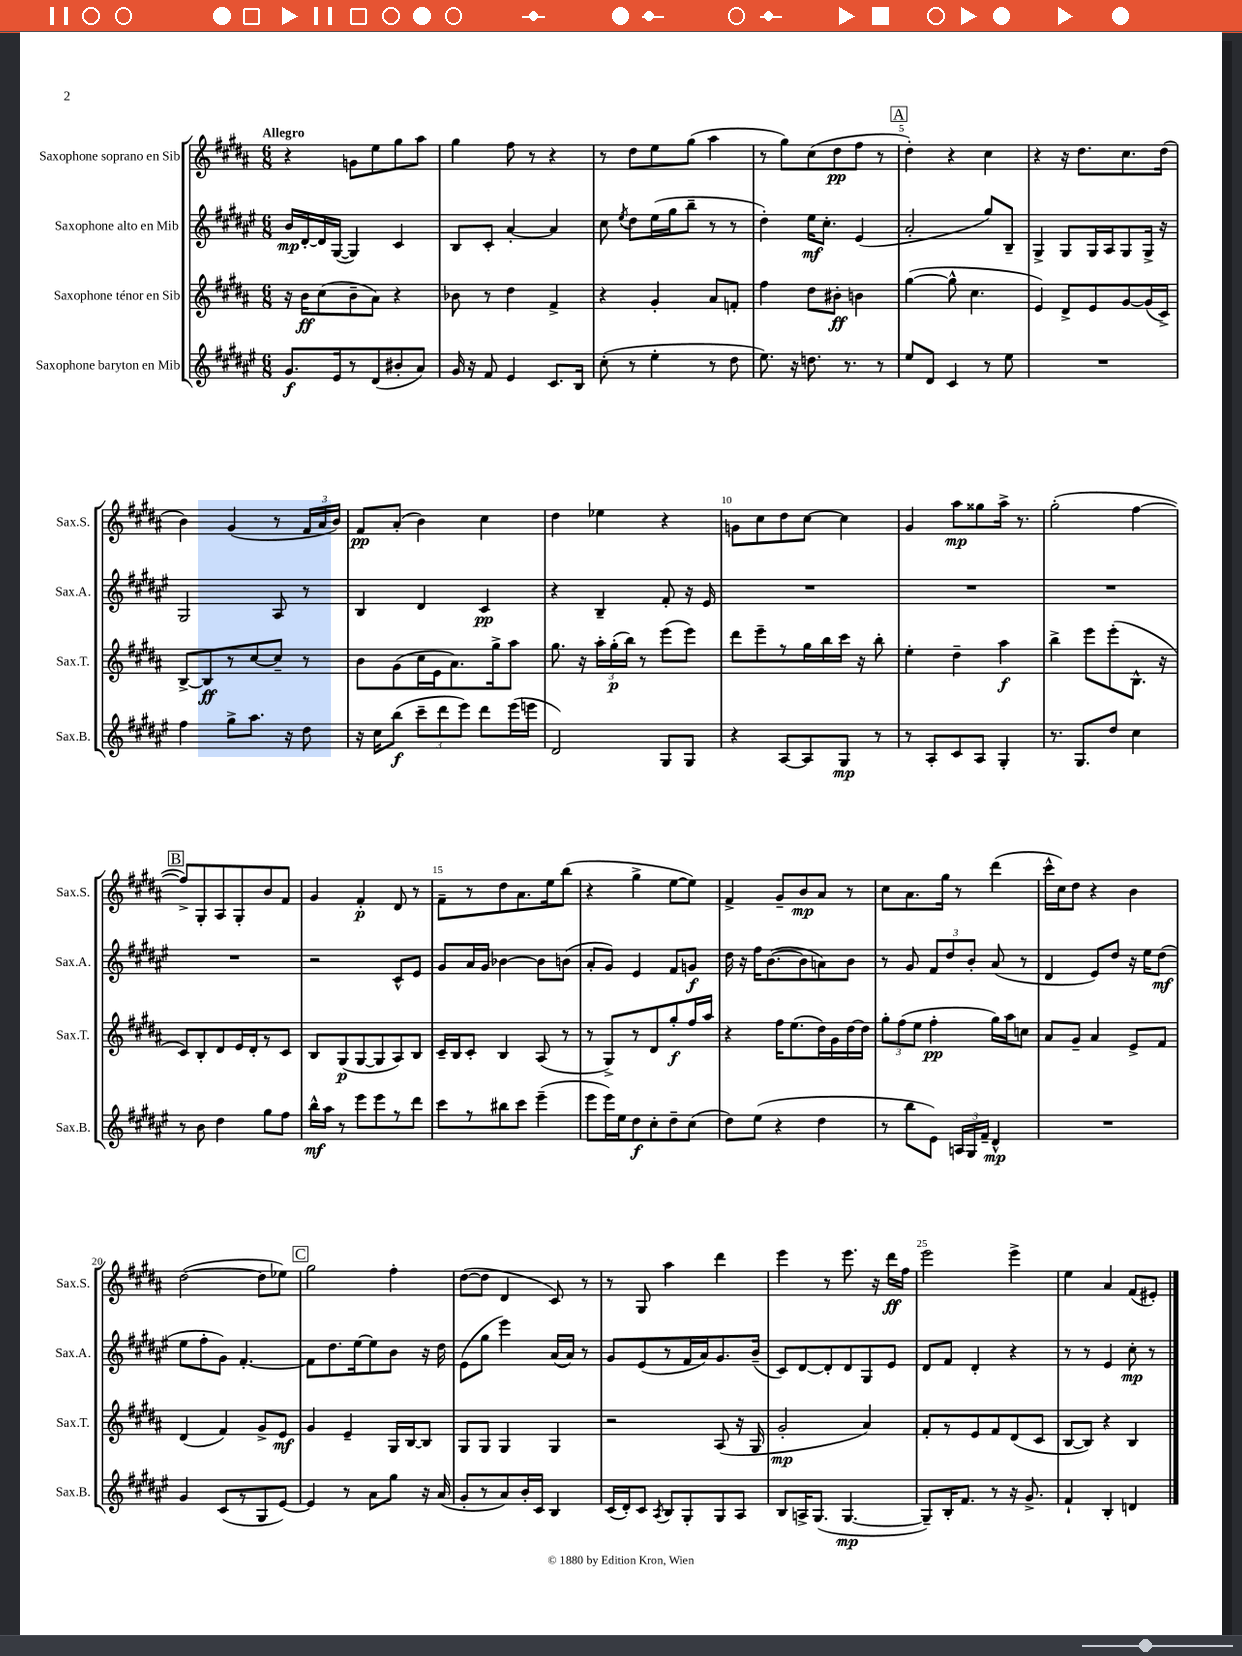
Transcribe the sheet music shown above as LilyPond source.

<<
\new StaffGroup <<
\new Staff = "s0" \with { instrumentName = "Saxophone soprano en Sib" shortInstrumentName = "Sax.S." } {
    \clef treble \key b \major \numericTimeSignature \time 6/8 \tempo "Allegro"
    \autoBeamOff r4 g'8[ e''8 gis''8 ais''8] |
    gis''4 fis''8 r8 r4 |
    r8 dis''8[ e''8 gis''8]( ais''4 |
    r8 gis''8[) cis''8( dis''8\pp fis''8] r8 |
    \mark \markup { \box "A" } dis''4-.) r4 cis''4 |
    r4 r16 dis''8.[ cis''8. dis''16]( |
    b'4) gis'4( r8 \tuplet 3/2 { fis'16[ ais'16 b'16]) } |
    fis'8[\pp ais'8]-.( b'4) cis''4 |
    dis''4 ees''4 r4 |
    g'8[ cis''8 dis''8 cis''8]~ cis''4 |
    gis'4 ais''8[\mp gisis''8 ais''16]-> r8. |
    gis''2-.( fis''4~ |
    \mark \markup { \box "B" } fis''8[->) gis8-. ais8 gis8-. b'8 fis'8] |
    gis'4 fis'4-.\p dis'8 r8 |
    fis'8[-- r8 dis''8 ais'8. e''16 b''8]( |
    r4 gis''4-> e''8[~ e''8]) |
    fis'4-> gis'8[-- b'8\mp ais'8] r8 |
    cis''8[ ais'8. gis''16] r8 dis'''4( |
    cis'''16[-^ cis''16) dis''8] r4 b'4 |
    dis''2~( dis''8[ ees''8]) |
    \mark \markup { \box "C" } gis''2 fis''4-. |
    dis''8[~( dis''8] dis'4 cis'8) r8 |
    r8 gis8 ais''4 dis'''4 |
    e'''4 r8 e'''8. r16 dis'''16[\ff fis''16] |
    e'''2 e'''4-> |
    e''4 ais'4 fis'8[( eis'8]-.) \bar "|." |
}
\new Staff = "s1" \with { instrumentName = "Saxophone alto en Mib" shortInstrumentName = "Sax.A." } {
    \clef treble \key fis \major \numericTimeSignature \time 6/8
    \autoBeamOff b'16[\mp dis'16~-. dis'16 gis16]~( gis4) cis'4 |
    b8[ cis'8]-. ais'4~-. ais'4 |
    cis''8 \acciaccatura { eis''8 } dis''8[ eis''16( gis''16 b''8]-- r8 r8 |
    dis''4-.) eis''16[\mf cis''8.]-. eis'4( |
    \mark \markup { \box "A" } ais'2-. gis''8[) b8]-- |
    gis4-> gis8[ gis16 ais16 gis8 gis16]-> r16 |
    gis2 ais8 r8 |
    b4 dis'4 cis'4\pp |
    r4 b4-- fis'8-. r16 eis'16 |
    R2. |
    R2. |
    R2. |
    \mark \markup { \box "B" } R2. |
    r2 cis'8[-^ eis'8] |
    gis'8[ ais'16 gis'16] bes'4~ bes'8[ b'8]( |
    ais'8[-. gis'8]) eis'4 fis'8[ g'8]\f |
    dis''16 r16 fis''16[ b'8.~( b'8 a'8) b'8] |
    r8 gis'8 \tuplet 3/2 { fis'8[ dis''8 b'8]-. } ais'8( r8 |
    dis'4 eis'8[) dis''8] r16 eis''16[ dis''8]\mf( |
    eis''8[ fis''8-. gis'8]) fis'4.~-. |
    \mark \markup { \box "C" } fis'8[ dis''8. eis''16~ eis''8 b'8] r16 dis''16 |
    eis'8[( gis''8] eis'''4) ais'16[( ais'16]) r8 |
    gis'8[ eis'8( r8 fis'16 ais'16) gis'8. b'16]--( |
    cis'8[) dis'8~ dis'8-. dis'8 gis8 eis'8] |
    dis'8[ fis'8] dis'4-. r4 |
    r8 r8 eis'4 cis''8-.\mp r8 \bar "|." |
}
\new Staff = "s2" \with { instrumentName = "Saxophone ténor en Sib" shortInstrumentName = "Sax.T." } {
    \clef treble \key b \major \numericTimeSignature \time 6/8
    \autoBeamOff r16 b'16[\ff cis''8( b'8-- ais'8]) r4 |
    bes'8 r8 dis''4 fis'4-> |
    r4 gis'4-. ais'8[ f'8]-. |
    fis''4 dis''8[ bis'8]-.\ff b'4 |
    \mark \markup { \box "A" } gis''4~( gis''8-^ cis''4. |
    e'4) dis'8[-> e'8 gis'8~ gis'16( cis'16]->) |
    b8[~-> b8\ff r8 cis''8~ cis''8]-- r8 |
    b'8[ gis'8( cis''16 e'16 ais'8.) gis''16-> ais''8] |
    gis''8. r16 \tuplet 3/2 { ais''16[-. gis''16-.\p( b''16]) } r8 e'''8[( e'''8]) |
    dis'''8[ e'''8-- r8 gis''16 b''16 cis'''16] r16 b''8-. |
    e''4-. dis''4-- ais''4\f |
    b''4-> e'''8[ e'''8-.( b8.]-^ r16 |
    \mark \markup { \box "B" } cis'8[) b8-. dis'8 e'16 dis'16-. r8 cis'8] |
    b8[ gis8\p( gis8~ gis8 ais8) b8] |
    cis'16[-- b16 cis'8]-. b4 ais8( r8 |
    r8 gis8[->) r8 dis'8 gis''8-.\f fis''16 ais''16] |
    r4 fis''16[ e''8.( dis''16) gis'16 dis''16~ dis''16] |
    \tuplet 3/2 { gis''8[-. fis''8( e''8] } fis''4-.\pp gis''16[) ais''16 c''8] |
    ais'8[ gis'8]-- ais'4 e'8[-> fis'8] |
    dis'4( fis'4) gis'8[-> e'8]\mf |
    \mark \markup { \box "C" } gis'4 e'4-- gis16[ b16~ b8] |
    gis8[ gis8] gis4 gis4 |
    r2 ais8( r16 gis16 |
    gis'2-.\mp ais'4) |
    fis'8[-. r8 e'8 fis'8 dis'8( cis'8] |
    b8[~ b8]) r4 b4 \bar "|." |
}
\new Staff = "s3" \with { instrumentName = "Saxophone baryton en Mib" shortInstrumentName = "Sax.B." } {
    \clef treble \key fis \major \numericTimeSignature \time 6/8
    \autoBeamOff gis'8.[\f eis'16 r8 dis'8( bis'8-. ais'8]) |
    gis'16 r16 fis'8 eis'4 cis'8.[ b16] |
    cis''8-.( r8 eis''4-. r8 dis''8 |
    eis''8.) r16 d''8. r8. r8 |
    \mark \markup { \box "A" } eis''8[ dis'8] cis'4 r8 eis''8 |
    R2. |
    fis''4 gis''8[-> ais''8.] r16 dis''8 |
    r16 cis''16[ b''8]\f( \tuplet 3/2 { cis'''8[-- dis'''8 eis'''8]) } dis'''8[ eis'''16( e'''16] |
    dis'2) gis8[ gis8] |
    r4 ais8[~ ais8 gis8]\mp r8 |
    r8 ais8[-. cis'8 ais8] gis4-. |
    r8. gis8.[ dis''8] cis''4 |
    \mark \markup { \box "B" } r8 b'8 dis''4 gis''8[ fis''8] |
    b''16[-^\mf ais''16] r8 eis'''8[ eis'''8 r8 dis'''8] |
    cis'''8[ r8 bis''8 cis'''8] eis'''4--( |
    eis'''8[ eis'''16) eis''16 dis''8\f cis''8-. dis''8-- cis''8]( |
    dis''8[) eis''8]( r4 dis''4 |
    r8 b''8[ eis'8]) \tuplet 3/2 { a16[ gis16 fis'16]-- } dis'4-^\mp |
    R2. |
    gis'4 cis'8[( r8 gis8 eis'8]~) |
    \mark \markup { \box "C" } eis'4 r8 ais'8[ gis''8] r16 ais'16( |
    gis'8[-. r8 ais'8) b'16-. cis'16] b4 |
    cis'16[( dis'16-.) cis'8] \acciaccatura { ais8 } b8[ gis8-. gis8 ais8] |
    b8[ a16-> gis8.]( gis4.~\mp |
    gis8[--) b16-. fis'8.] r8 r16 gis'8.-> |
    fis'4-! b4-. d'4 \bar "|." |
}
>>
>>
\layout { \context { \Score \override BarNumber.break-visibility = ##(#f #t #t) barNumberVisibility = #(every-nth-bar-number-visible 5) } }
